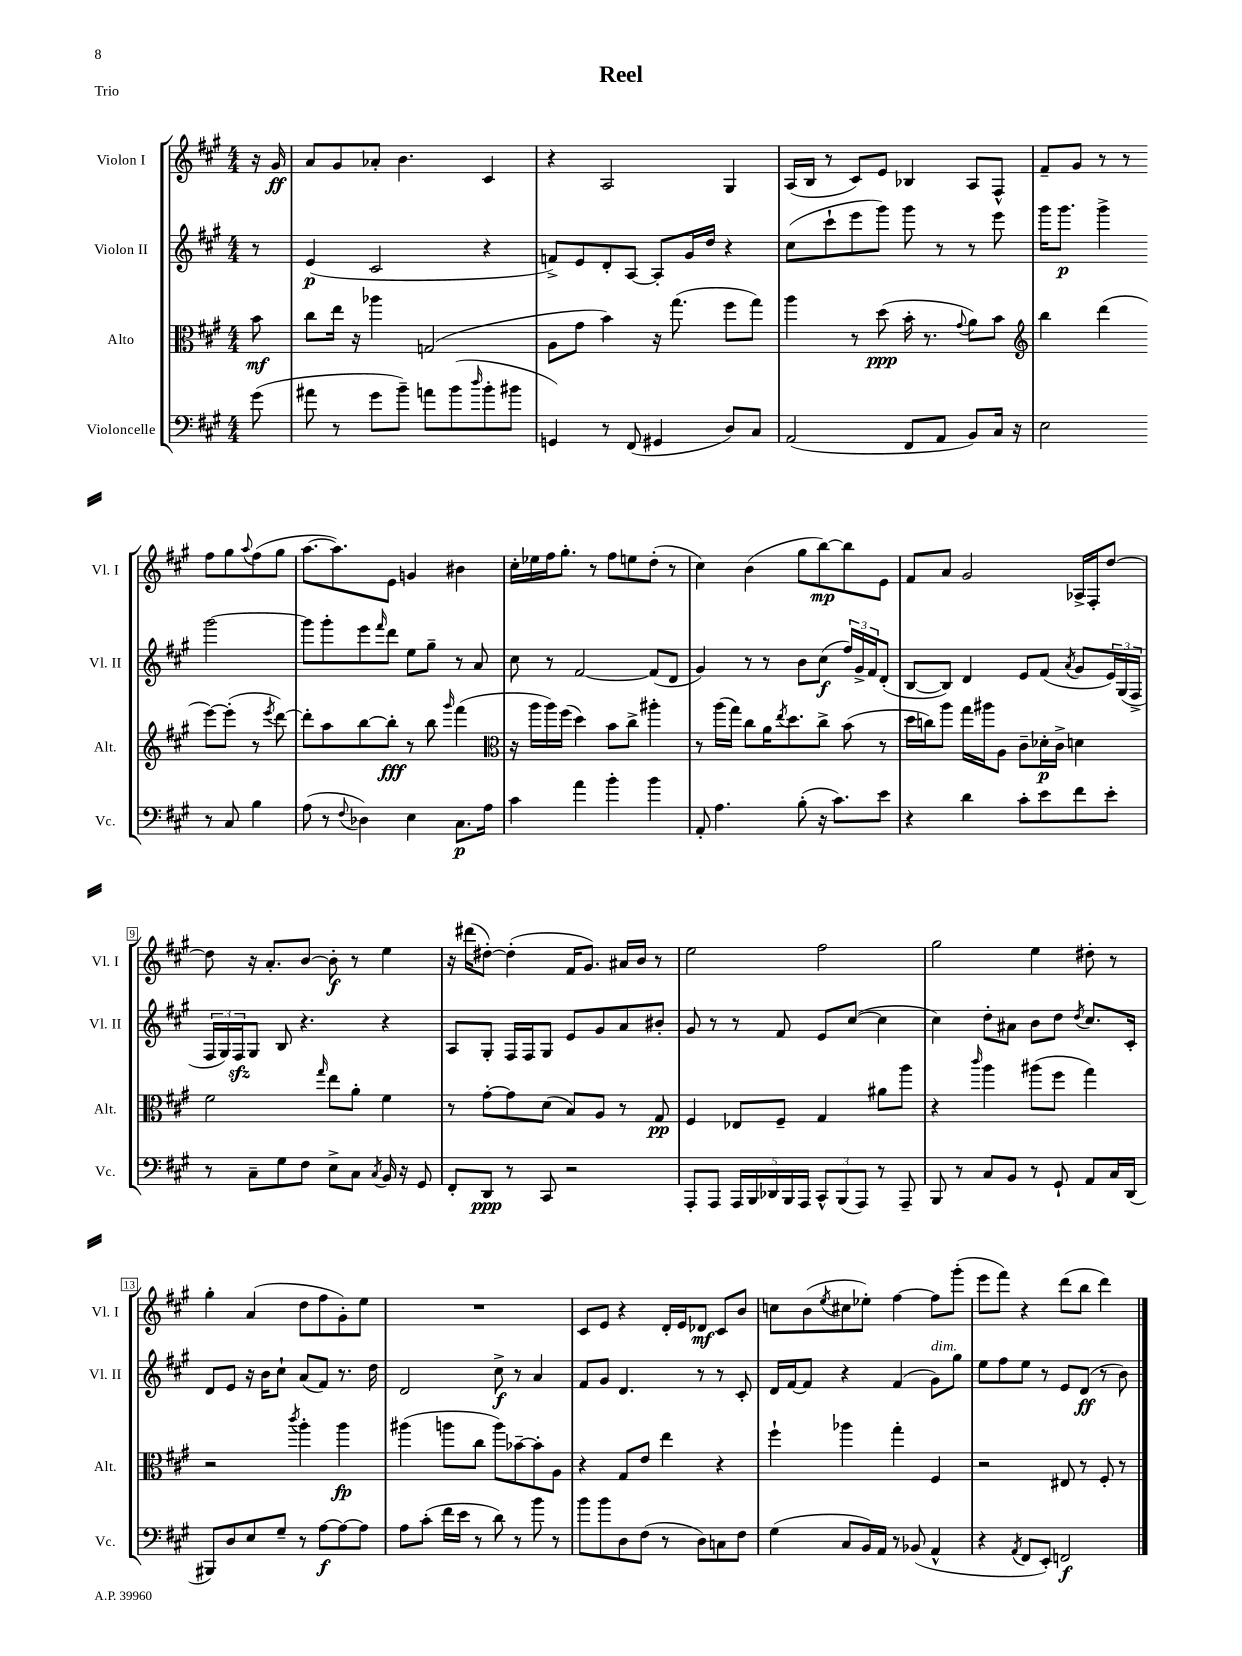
\header { title = "Reel" piece = "Trio" }
<<
\new StaffGroup <<
\new Staff = "s0" \with { instrumentName = "Violon I" shortInstrumentName = "Vl. I" } {
    \clef treble \key a \major \numericTimeSignature \time 4/4 \partial 8
    r16 gis'16\ff |
    a'8 gis'8 aes'8-. b'4. cis'4 |
    r4 a2 gis4 |
    a16( b16 r8 cis'8) e'8 bes4 a8 fis8-^ |
    fis'8-- gis'8 r8 r8 fis''8 gis''8 \appoggiatura { a''8 } fis''8( gis''8 |
    a''8.~ a''8.) e'8 g'4 bis'4 |
    cis''16-. ees''16 fis''16 gis''8.-. r8 fis''8 e''8 d''8-.( r8 |
    cis''4) b'4( gis''8 b''8~\mp) b''8 e'8 |
    fis'8 a'8 gis'2 aes16-> fis16-. d''8~ |
    d''8 r16 a'8.-. b'8~ b'8-.\f r8 e''4 |
    r16 dis'''16( dis''8~-.) dis''4-.( fis'16 gis'8.) ais'16 b'16 r8 |
    e''2 fis''2 |
    gis''2 e''4 dis''8-. r8 |
    gis''4-. a'4( d''8 fis''8 gis'8-.) e''8 |
    R1 |
    cis'8 e'8 r4 d'16-. e'16 des'8\mf cis'8 b'8 |
    c''8 b'8( \acciaccatura { e''8 } cis''8 ees''8-.) fis''4~ fis''8 gis'''8-.( |
    e'''8 fis'''8) r4 d'''8( b''8 d'''4) \bar "|." |
}
\new Staff = "s1" \with { instrumentName = "Violon II" shortInstrumentName = "Vl. II" } {
    \clef treble \key a \major \numericTimeSignature \time 4/4 \partial 8
    r8 |
    e'4\p( cis'2 r4 |
    f'8->) e'8 d'8-. a8~ a8-. gis'16 d''16 r4 |
    cis''8( cis'''8-! e'''8 gis'''8) gis'''8 r8 r8 e'''8 |
    gis'''16 gis'''8.\p gis'''4-> gis'''2~ |
    gis'''8 gis'''8-. e'''8 \grace { fis'''16 } d'''8 e''8 gis''8-- r8 a'8 |
    cis''8 r8 fis'2~ fis'8( d'8 |
    gis'4) r8 r8 b'8 cis''8\f( \tuplet 3/2 { fis''16) gis'16-> fis'16 } d'8-.( |
    b8~ b8) d'4 e'8 fis'8( \acciaccatura { a'8 } gis'8 \tuplet 3/2 { e'16) gis16( fis16-> } |
    \tuplet 3/2 { fis16 gis16) fis16\sfz } gis8 b8 r4. r4 |
    a8 gis8-. fis16 fis16 gis8 e'8 gis'8 a'8 bis'8-. |
    gis'8 r8 r8 fis'8 e'8 cis''8~( cis''4 |
    cis''4) d''8-. ais'8 b'8 d''8 \acciaccatura { d''8 } cis''8. cis'16-. |
    d'8 e'8 r16 b'16 cis''8-! a'8( fis'8) r8. d''16 |
    d'2 cis''8->\f r8 a'4 |
    fis'8 gis'8 d'4. r8 r8 cis'8-. |
    d'16 fis'16~ fis'8 r4 fis'4( gis'8^\markup { \italic "dim." }) gis''8 |
    e''8 fis''8 e''8 r8 e'8 d'8\ff( r8 b'8) \bar "|." |
}
\new Staff = "s2" \with { instrumentName = "Alto" shortInstrumentName = "Alt." } {
    \clef alto \key a \major \numericTimeSignature \time 4/4 \partial 8
    b'8\mf |
    cis''8 e''16 r16 aes''4 g2( |
    a8 gis'8 b'4) r16 gis''8.( fis''8 gis''8) |
    a''4 r8 d''8\ppp( b'16-. r8. \appoggiatura { gis'8 } a'8) b'8 |
    \clef treble b''4 d'''4( e'''8~) e'''8-.( r8 \acciaccatura { e'''8 } d'''8~) |
    d'''8-. a''8 b''8~ b''8-.\fff r8 b''8 \grace { gis'''16 } fis'''4( |
    \clef alto r16 a''16 a''16) fis''16( d''4) b'8 cis''8-> ais''4-. |
    r8 a''16( gis''16) cis''8 a'16 \acciaccatura { e''8 } d''8. cis''8-> b'8( r8 |
    d''16 c''16) a''8 gis''16 ais''16 a8 cis'8-- des'16-.\p cis'16-> d'4 |
    fis'2 \grace { gis''16 } e''8 a'8-. fis'4 |
    r8 gis'8~-. gis'8 d'8( b8) a8 r8 gis8\pp |
    fis4 ees8 fis8-- gis4 ais'8 a''8 |
    r4 \grace { cis'''16 } a''4 ais''8( fis''8 gis''4) |
    r2 \acciaccatura { cis'''8 } a''4-. a''4\fp |
    ais''4( a''8 cis''8 a''8) bes'8~-- bes'8-. a8 |
    r4 gis8 e'8 e''4 r4 |
    fis''4-! aes''4 gis''4-. fis4 |
    r2 eis8 r8 fis8-. r8 \bar "|." |
}
\new Staff = "s3" \with { instrumentName = "Violoncelle" shortInstrumentName = "Vc." } {
    \clef bass \key a \major \numericTimeSignature \time 4/4 \partial 8
    gis'8( |
    ais'8 r8 gis'8 b'8--) a'8 b'8( \grace { d''16 } b'8-. bis'8 |
    g,4) r8 fis,8( gis,4 d8) cis8 |
    a,2( fis,8 a,8 b,8) cis16 r16 |
    e2 r8 cis8 b4 |
    a8( r8 \appoggiatura { fis8 } des4) e4 cis8.\p a16 |
    cis'4 a'4 b'4-. b'4 |
    a,8-. a4. b8-.( r16 cis'8.) e'8 |
    r4 d'4 cis'8-. e'8 fis'8 e'8-. |
    r8 cis8-- gis8 fis8 e8-> cis8 \acciaccatura { cis8 } b,16 r16 gis,8 |
    fis,8-. d,8\ppp r8 cis,8 r2 |
    a,,8-. a,,8 \tuplet 5/4 { a,,16 b,,16 des,16 b,,16 a,,16 } \tuplet 3/2 { cis,8-^ b,,8( a,,8) } r8 a,,8-- |
    b,,8 r8 cis8 b,8 r8 gis,8-! a,8 cis16 d,16( |
    bis,,8) d8 e8 gis8-- r8 a8~\f a8~ a8 |
    a8 cis'8-.( fis'16 e'16 r8 d'8) r8 b'8 r8 |
    b'8 b'8 d8 fis8( r8 d8) c8 fis8 |
    gis4( cis8 b,16) a,16 r8 bes,8( a,4-^ |
    r4 \acciaccatura { a,8 } fis,8 e,8-.) f,2\f \bar "|." |
}
>>
>>
\layout { \context { \Score \override BarNumber.stencil = #(make-stencil-boxer 0.1 0.3 ly:text-interface::print) } }
